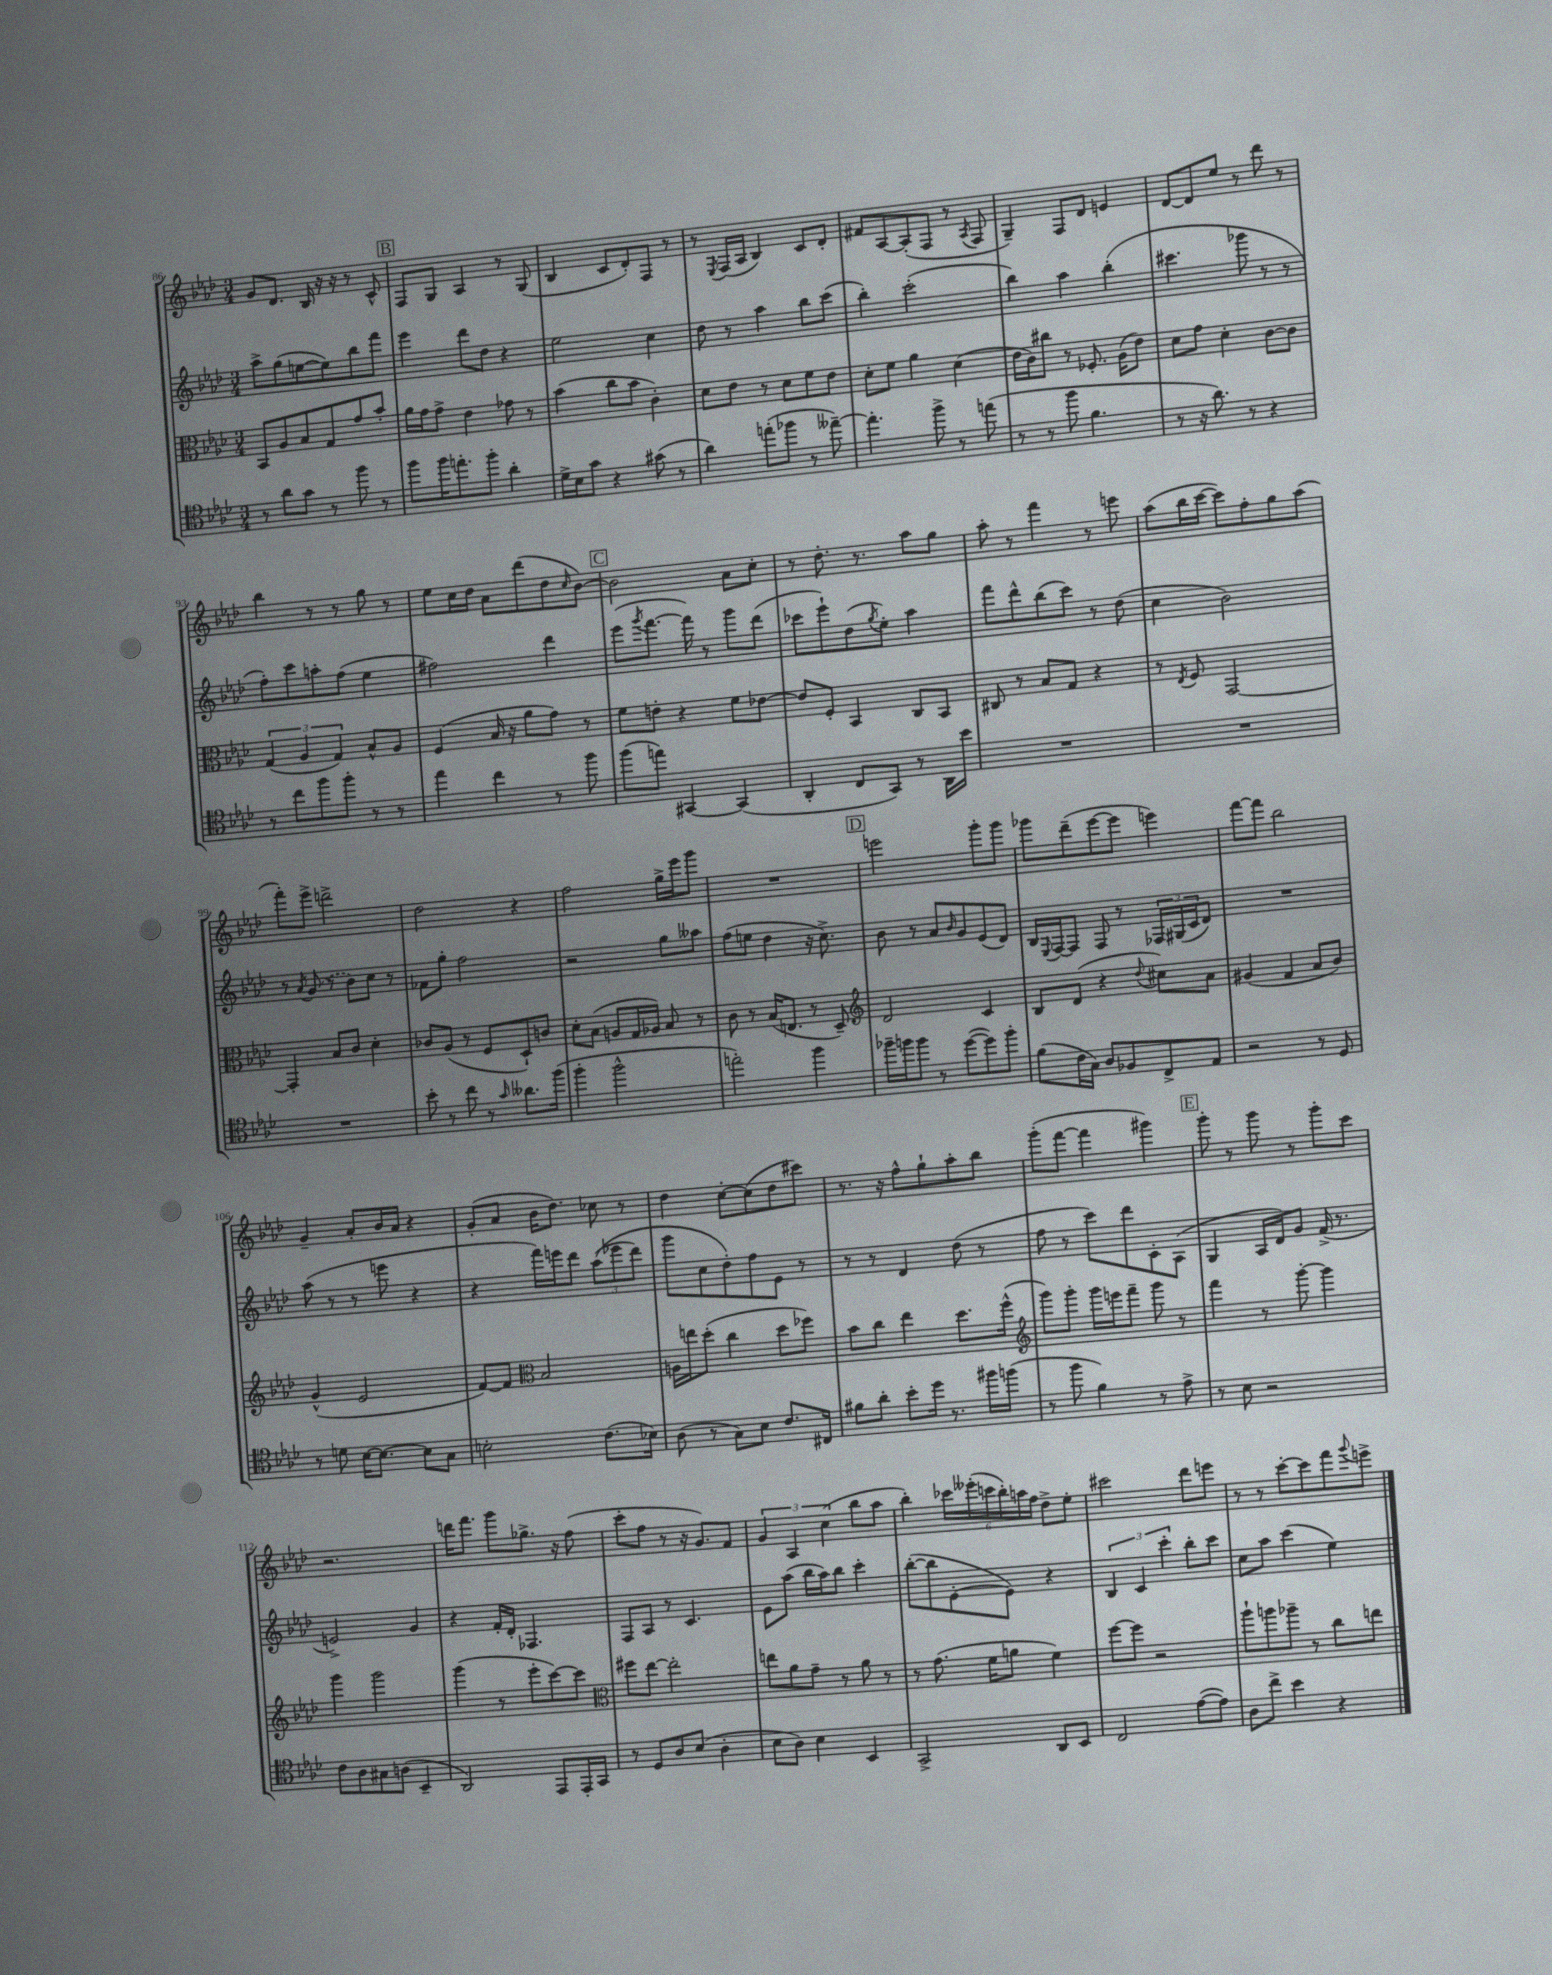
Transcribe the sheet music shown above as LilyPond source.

<<
\new StaffGroup <<
\new Staff = "s0" {
    \clef treble \key aes \major \numericTimeSignature \time 3/4
    g'8 des'8. bes16 r16 r16 r8 c'8-^ |
    \mark \markup { \box "B" } f8 g8 aes4 r8 g8( |
    bes4 c'8 des'8-.) f8 r8 |
    r8 \acciaccatura { ees8 } f16( aes16 bes4) c'8 des'8-. |
    fis'8 aes8~ aes8-.( f8 r8 \acciaccatura { aes8 } f8 |
    g4--) f8 des'8 e'4 |
    des'8~ des'8 ees''8 r8 des'''8 r8 |
    bes''4 r8 r8 g''8 r8 |
    ees''8 c''16 des''16 aes'8 des'''8( des''8 \grace { c''16 } bes'8~) |
    \mark \markup { \box "C" } bes'2 aes'8 c''8-. |
    r8 des''8.-. r8. aes''8 g''8 |
    aes''8-. r8 f'''4 r8 e'''8 |
    aes''8( bes''16 c'''16~ c'''8) f''8-. g''8 aes''8( |
    f'''8-.) ees'''8-> d'''2-> |
    des''2 r4 |
    f''2 g''16-> ees'''16 g'''8 |
    R2. |
    \mark \markup { \box "D" } e'''2 g'''8-. g'''8 |
    ges'''8 des'''8--( ees'''8~ ees'''8 e'''4) |
    f'''8~ f'''8 bes''2 |
    g'4-- aes'8-. bes'16 aes'16 r4 |
    g'8-.( aes'8 bes'16 des''8.) ces''8 r8 |
    des''4 c''8~-. c''8( des''8 cis'''8) |
    r8. r16 f''8-^ g''8-! aes''8-. bes''8 |
    g'''8-.( f'''8~ f'''4 gis'''4) |
    \mark \markup { \box "E" } g'''8-. r8 g'''8 r8 g'''8-. c'''8 |
    r2. |
    d'''16 f'''8. g'''8 ges''8.-> r16 f''8( |
    c'''8-. f''8 r8 r16 g'8.) f'8 |
    \tuplet 3/2 { g'4 aes4 c''4( } bes''8 aes''8 |
    bes''4-.) \tuplet 6/4 { ces'''16 eeses'''16-.( c'''16 bes''16-.) a''16 f''16 } des''8-> ees''8-. |
    cis'''2 des'''8 e'''8 |
    r8 r8 c'''8~-. c'''8 f'''8 \appoggiatura { g'''8 } e'''8-> \bar "|." |
}
\new Staff = "s1" {
    \clef treble \key aes \major \numericTimeSignature \time 3/4
    aes''8-> g''8( e''8~ e''8) bes''8 f'''8 |
    \mark \markup { \box "B" } ees'''4 des'''8 des''8 r4 |
    ees''2 c''4 |
    des''8 r8 aes''4 bes''8 c'''8( |
    bes''4-.) c'''2-.( |
    bes''4) aes''4 bes''4-.( |
    cis'''4. ges'''8 r8 r8 |
    f''8-.) c'''8 a''8-. f''8( ees''4 |
    fis''2) des'''4 |
    \mark \markup { \box "C" } ees'''8( \acciaccatura { g'''8 } f'''8.~ f'''16) r8 g'''8 des'''8( |
    ces'''8 ees'''8-!) des''8( \acciaccatura { g''8 } ees''8-.) aes''4 |
    f'''8 des'''8-^ bes''8( c'''8) r8 des''8( |
    c''4 bes'2) |
    r8 \acciaccatura { aes'8 } \once \slurDashed g'8( r8 bes'8) c''8 r8 |
    fes'8 g''8-. f''2 |
    r2 g''8 aeses''8 |
    f''8( e''8 des''4 r16 c''8.->) |
    \mark \markup { \box "D" } bes'8 r8 aes'8 \grace { bes'16 } g'8 ees'8( des'8) |
    bes16 \appoggiatura { ees8 } f16~ f8 f8 r8 \tuplet 3/2 { fes16 gis16( c'16 } des'8) |
    R2. |
    aes''8( r8 r8 e'''8 r4 |
    r4 f'''16) e'''16 des'''8 \tuplet 3/2 { aes''8(\( ees'''8 des'''8) } |
    g'''8 c''8 des''8-.\) f''8 ees'8 r8 |
    r8 r8 des'4 des''8( r8 |
    f''8 r8 c'''8) des'''8 c'8-. aes8( |
    \mark \markup { \box "E" } g4 aes16 des'16) g'8 f'16->( r8. |
    e'2->) g'4 |
    r4 f'16-. des'16-. fes4. |
    f8 aes8 r8 c'4. |
    ees'8 aes''8( bes''16 aes''16) bes''8 c'''4-. |
    bes''8~-.( bes''8 ees'8~-. ees'8) r4 |
    \tuplet 3/2 { bes4 c'4 c'''4-. } bes''8-. c'''8 |
    c''8 aes''8 c'''4( ees''4) \bar "|." |
}
\new Staff = "s2" {
    \clef alto \key aes \major \numericTimeSignature \time 3/4
    bes,8 aes8 bes8 g8 g'8 bes'8-. |
    \mark \markup { \box "B" } aes'16 g'16 g'8-> ees'4 ges'8 r8 |
    bes'4( c''8 bes'8 c'4-.) |
    des'8 ees'8 r8 des'8 f'8 ees'8 |
    des'8-. f'8 aes'4 des'4( |
    ees'16 c'16) cis''8 r8 fes8.-. aes16( ees'8) |
    des'8 g'8 des'4-. c'8~ c'8 |
    \tuplet 3/2 { g4( aes4 g4) } bes8-^ aes8 |
    f4( bes16 r16 aes'8 g'8) r8 |
    \mark \markup { \box "C" } f'8 e'8-. r4 f'8 ees'8~ |
    ees'8 f8-. bes,4 c8 bes,8 |
    cis8 r8 bes8 g8 r4 |
    r8 \acciaccatura { ees8 } f8 g,2~ |
    g,4-. bes8 c'8 des'4-. |
    ces'8 aes8( r8 f8 des8-!) c'8 |
    des'8-. bes8( a8 g16 aes16) bes8 r8 |
    c'8 r8 bes16( e8. r8 des8--) |
    \mark \markup { \box "D" } \clef treble des'2 c'4 |
    bes8 des'8( r4 \appoggiatura { des''8 } cis''8) aes'8 |
    gis'4( f'4 aes'8 bes'8) |
    g'4-^( ees'2 |
    f'8~) f'8 \clef alto bes2 |
    a16 e''16 des''8-.( c''4 des''8 fes''8) |
    bes'8 c''8 ees''4 des''8. f''16-^( |
    \clef treble g'''8) g'''8-. g'''16 e'''16 f'''8-- g'''8 r8 |
    \mark \markup { \box "E" } f'''4 r8 g'''8~-. g'''4 |
    g'''4 g'''2 |
    g'''4( r8 ees'''8-. c'''8~) c'''8 |
    \clef alto fis''8 ees''8~ ees''2-. |
    e''8 aes'8 g'8-- r8 aes'8 r8 |
    r8 g'8.( f'16 a'8 f'4) |
    f''8~ f''8 r2 |
    aes''8-! a''8 aes''8-- r8 c''8 e''8 \bar "|." |
}
\new Staff = "s3" {
    \clef tenor \key aes \major \numericTimeSignature \time 3/4
    r8 aes'8 g'8 r8 f''8 r8 |
    \mark \markup { \box "B" } f''8 f''16 e''8.-. f''8-. aes'4-. |
    des'16-> bes16 g'8 r4 gis'8( r8 |
    aes'4) e''8-.( fes''8 r8 eeses''8~--) |
    eeses''4.-. f''8-> r8 e''8( |
    r8 r8 f''8 f'4. |
    r8 r16 aes'8.) r8 r4 |
    r8 c''8 f''8 f''8-. r8 r8 |
    ees''4 c''4 r8 f''8 |
    \mark \markup { \box "C" } f''8( e''8) gis,4~ gis,4( |
    aes,4-. c8 g,8) r8 aes,16 bes'16 |
    R2. |
    R2. |
    R2. |
    bes'8-. r8 c''8 r8 \grace { g'16 } aeses'8. f''16( |
    f''4-. f''2-^ |
    e''2-.) f''4 |
    \mark \markup { \box "D" } fes''16-- f''16 f''8 r8 des''8~( des''8) f''8-. |
    f'8( c'16 g16) aes8 fes8 c8-> ees8 |
    r2 r8 des8 |
    r8 d'8 bes16~ bes8.~ bes8 g8 |
    b2-. c'8.( bes16) |
    aes8( r8 g8) bes8 c'8. cis16 |
    fis'8 aes'8-. bes'8-. des''16 r8. fis''16 f''16( |
    r8 f''8 f'4) r8 ees'8-> |
    \mark \markup { \box "E" } r8 bes8 r2 |
    c'8 aes8 gis8 a8( bes,4-- |
    aes,2) ees,8 ees,16-. g,16 |
    r8 des8 aes8 bes8( aes4-. |
    bes8 aes8) bes4 bes,4 |
    g,2-> aes,8 bes,8 |
    c2 ees'8~( ees'8) |
    aes8 c''8-> bes'4 r4 \bar "|." |
}
>>
>>
\layout { \context { \Score currentBarNumber = #86 } }
